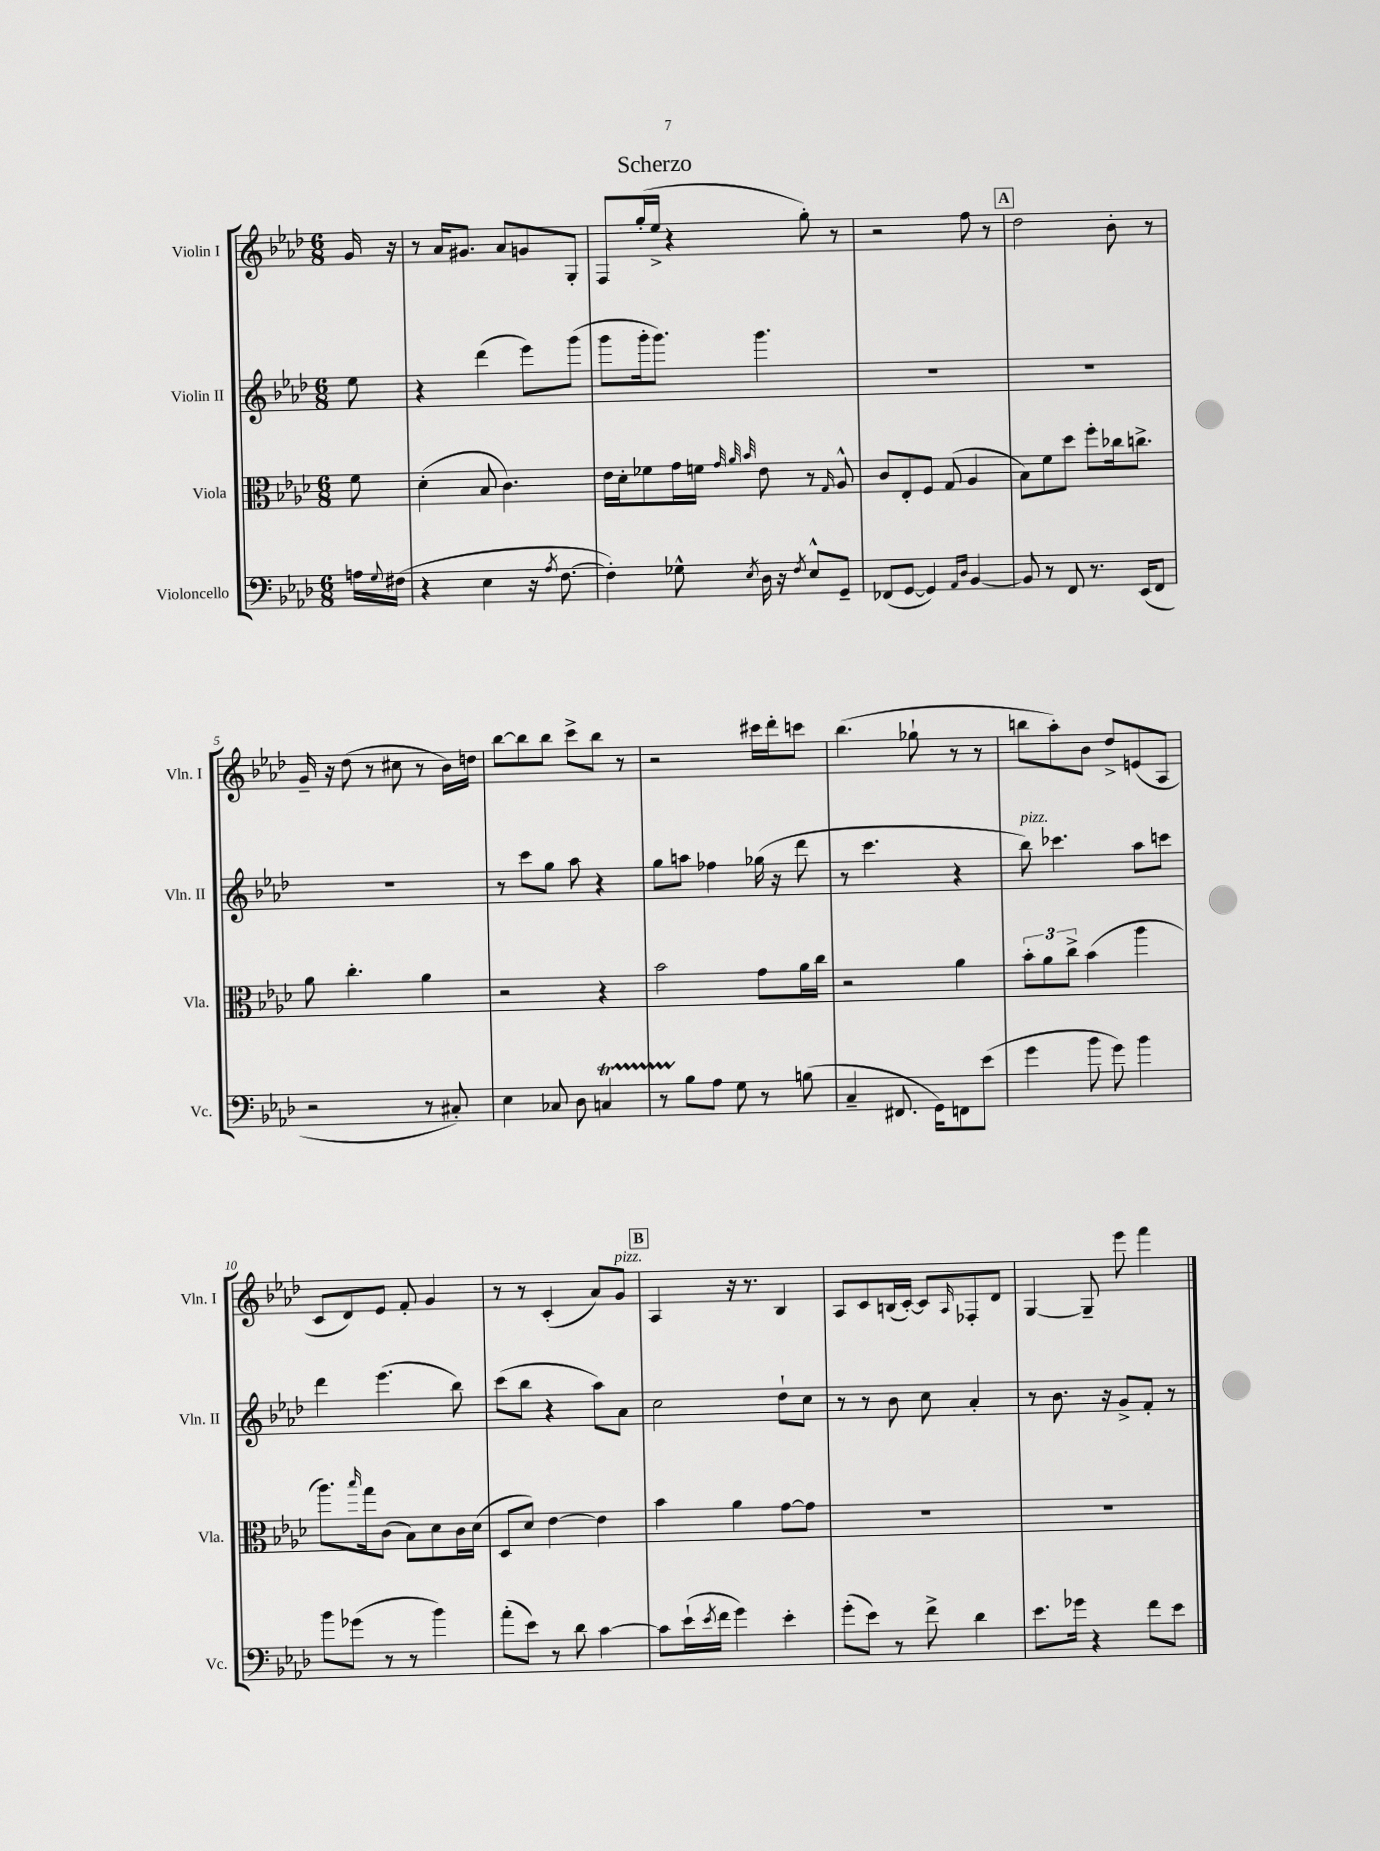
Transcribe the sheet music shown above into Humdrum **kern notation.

**kern	**kern	**kern	**kern
*part4	*part3	*part2	*part1
*staff4	*staff3	*staff2	*staff1
*I"Violoncello	*I"Viola	*I"Violin II	*I"Violin I
*I'Vc.	*I'Vla.	*I'Vln. II	*I'Vln. I
*clefF4	*clefC3	*clefG2	*clefG2
*k[b-e-a-d-]	*k[b-e-a-d-]	*k[b-e-a-d-]	*k[b-e-a-d-]
*M6/8	*M6/8	*M6/8	*M6/8
=	=	=	=
16An\LL	8f\	8ee-\	16g/
8qqG/	.	.	.
(16F#X\JJ	.	.	16r
=1	=1	=1	=1
4r	(4d-'\	4r	8r
.	.	.	16a-/KL
.	.	.	8.g#X/J
4E-\	8B-/	(4ddd-\	.
.	4.c\)	.	8a-/L
16r	.	8eee-\L)	8gn/
8qA-/	.	.	.
[8.F\	.	.	.
.	.	(8ggg\J	8G'/J
=2	=2	=2	=2
4F'\])	16e-\LL	8ggg\L	8F/L
.	16d-'\J	.	.
.	8f-X\	16ggg'\k	(16gg'/L
.	.	8.ggg\J)	16ee-^/JJ
8G-X^^\	16g\L	.	4r
.	16fn\JJ	.	.
.	32qqg/	.	.
.	32qqa-/	.	.
8qE-/	32qqb-/	.	.
16D-\	8e-\	4.ggg\	.
16r	.	.	.
8qF/	.	.	.
8E-^^/L	8r	.	8gg'\)
.	16qqG/	.	.
8GG~/J	8A-^^/	.	8r
=3	=3	=3	=3
(8FF-X/L	8c/L	2.r	2r
[8GG/J	8E-'/	.	.
4GG/])	8F/J	.	.
.	(8G/	.	.
16qqAA-/LL	.	.	.
16qqD-/JJ	.	.	.
[4BB-/	4A-/	.	8ff\
.	.	.	8r
!!LO:REH:place=s1:t=A
=4	=4	=4	=4
8BB-/]	8B-\L)	2.r	2dd-\
8r	8f\	.	.
8FF/	8dd-\J	.	.
8.r	8ff'\L	.	.
.	16cc-X\k	.	8b-'\
(16EE-/KL	8.ccn^\J	.	.
8FF/J	.	.	8r
!!LO:LB:g=z
=5	=5	=5	=5
2r	8a-\	2.r	16g~/
.	.	.	16r
.	4.cc'\	.	(8dd-\
.	.	.	8r
.	.	.	8cc#X\
8r	4a-\	.	8r
8C#X'/)	.	.	16b-\LL)
.	.	.	16ddn\JJ
=6	=6	=6	=6
4E-\	2r	8r	[8bb-\L
.	.	8ccc\L	8bb-\]
8C-X/	.	8gg\J	8bb-\J
8D-\	.	8aa-\	8ccc^\L
4Cnt/	4r	4r	8bb-\J
.	.	.	8r
=7	=7	=7	=7
8r	2b-\	8gg\L	2r
8B-\L	.	8aan\J	.
8A-\J	.	4ff-X\	.
8G\	.	.	.
8r	8g\L	(16gg-X\	16ccc#X\LL
.	.	16r	16ddd-'\J
(8Bn\	16a-\L	8ddd-\	8cccn\J
.	16cc\JJ	.	.
=8	=8	=8	=8
4C~/	2r	8r	(4.bb-\
.	.	4.ccc\	.
8.FF#X/	.	.	.
.	.	.	8gg-X`\
16GG\KL)	.	.	.
8FFn\	4a-\	4r	8r
(8e-\J	.	.	8r
=9	=9	=9	=9
!	!	!LO:TX:a:i:t=pizz.	!
4g\	12b-'\L	8bb-\)	8bbn\L
.	12a-\	.	.
.	.	4.ccc-X\	8aa-'\)
.	12cc^\J	.	.
8b-\	(4b-\	.	8b-\J
8g\)	.	.	8dd-^/L
4b-\	4aa-\	8aa-\L	(8en/
.	.	8cccn\J	8A-/J
!!LO:LB:g=z
=10	=10	=10	=10
8b-\L	8.aa-\L)	4ddd-\	8c/L
(8g-X\J	.	.	8d-/)
.	16qqbb-/	.	.
.	16gg\k	.	.
8r	(8c\J	(4.eee-\	8e-/J
8r	8B-\L)	.	8f'/
4b-\)	8d-\	.	4g/
.	16c\L	8bb-\)	.
.	(16d-\JJ	.	.
=11	=11	=11	=11
(8a-'\L	8D-/L	(8ccc\L	8r
8e-\J)	8d-/J)	8bb-\J	8r
8r	[4e-\	4r	(4c'/
8d-\	.	.	.
[4c\	4e-\]	8aa-\L)	8a-/L)
!	!	!	!LO:TX:a:i:t=pizz.
.	.	8a-\J	8g/J
!!LO:REH:place=s1:t=B
=12	=12	=12	=12
8c\L]	4b-\	2cc\	4A-/
(16e-`\L	.	.	.
8qe-/	.	.	.
16f\JJ	.	.	.
4g\)	4a-\	.	16r
.	.	.	8.r
4e-'\	[8g\L	8dd-`\L	4B-/
.	8g\J]	8cc\J	.
=13	=13	=13	=13
(8g'\L	2.r	8r	8A-/L
8e-\J)	.	8r	8c/
8r	.	8b-\	(16Bn/L
.	.	.	[16c'/JJ)
8f^\	.	8cc\	8c/L]
.	.	.	16qqA-/
4d-\	.	4a-'/	8F-X'/
.	.	.	8d-/J
=14	=14	=14	=14
8.e-\L	2.r	8r	[4G/
.	.	8.b-\	.
16g-X\Jk	.	.	.
4r	.	.	8G~/]
.	.	16r	.
.	.	8g^/L	8eee-\
8f\L	.	8f'/J	4fff\
8e-\J	.	8r	.
==	==	==	==
*-	*-	*-	*-
